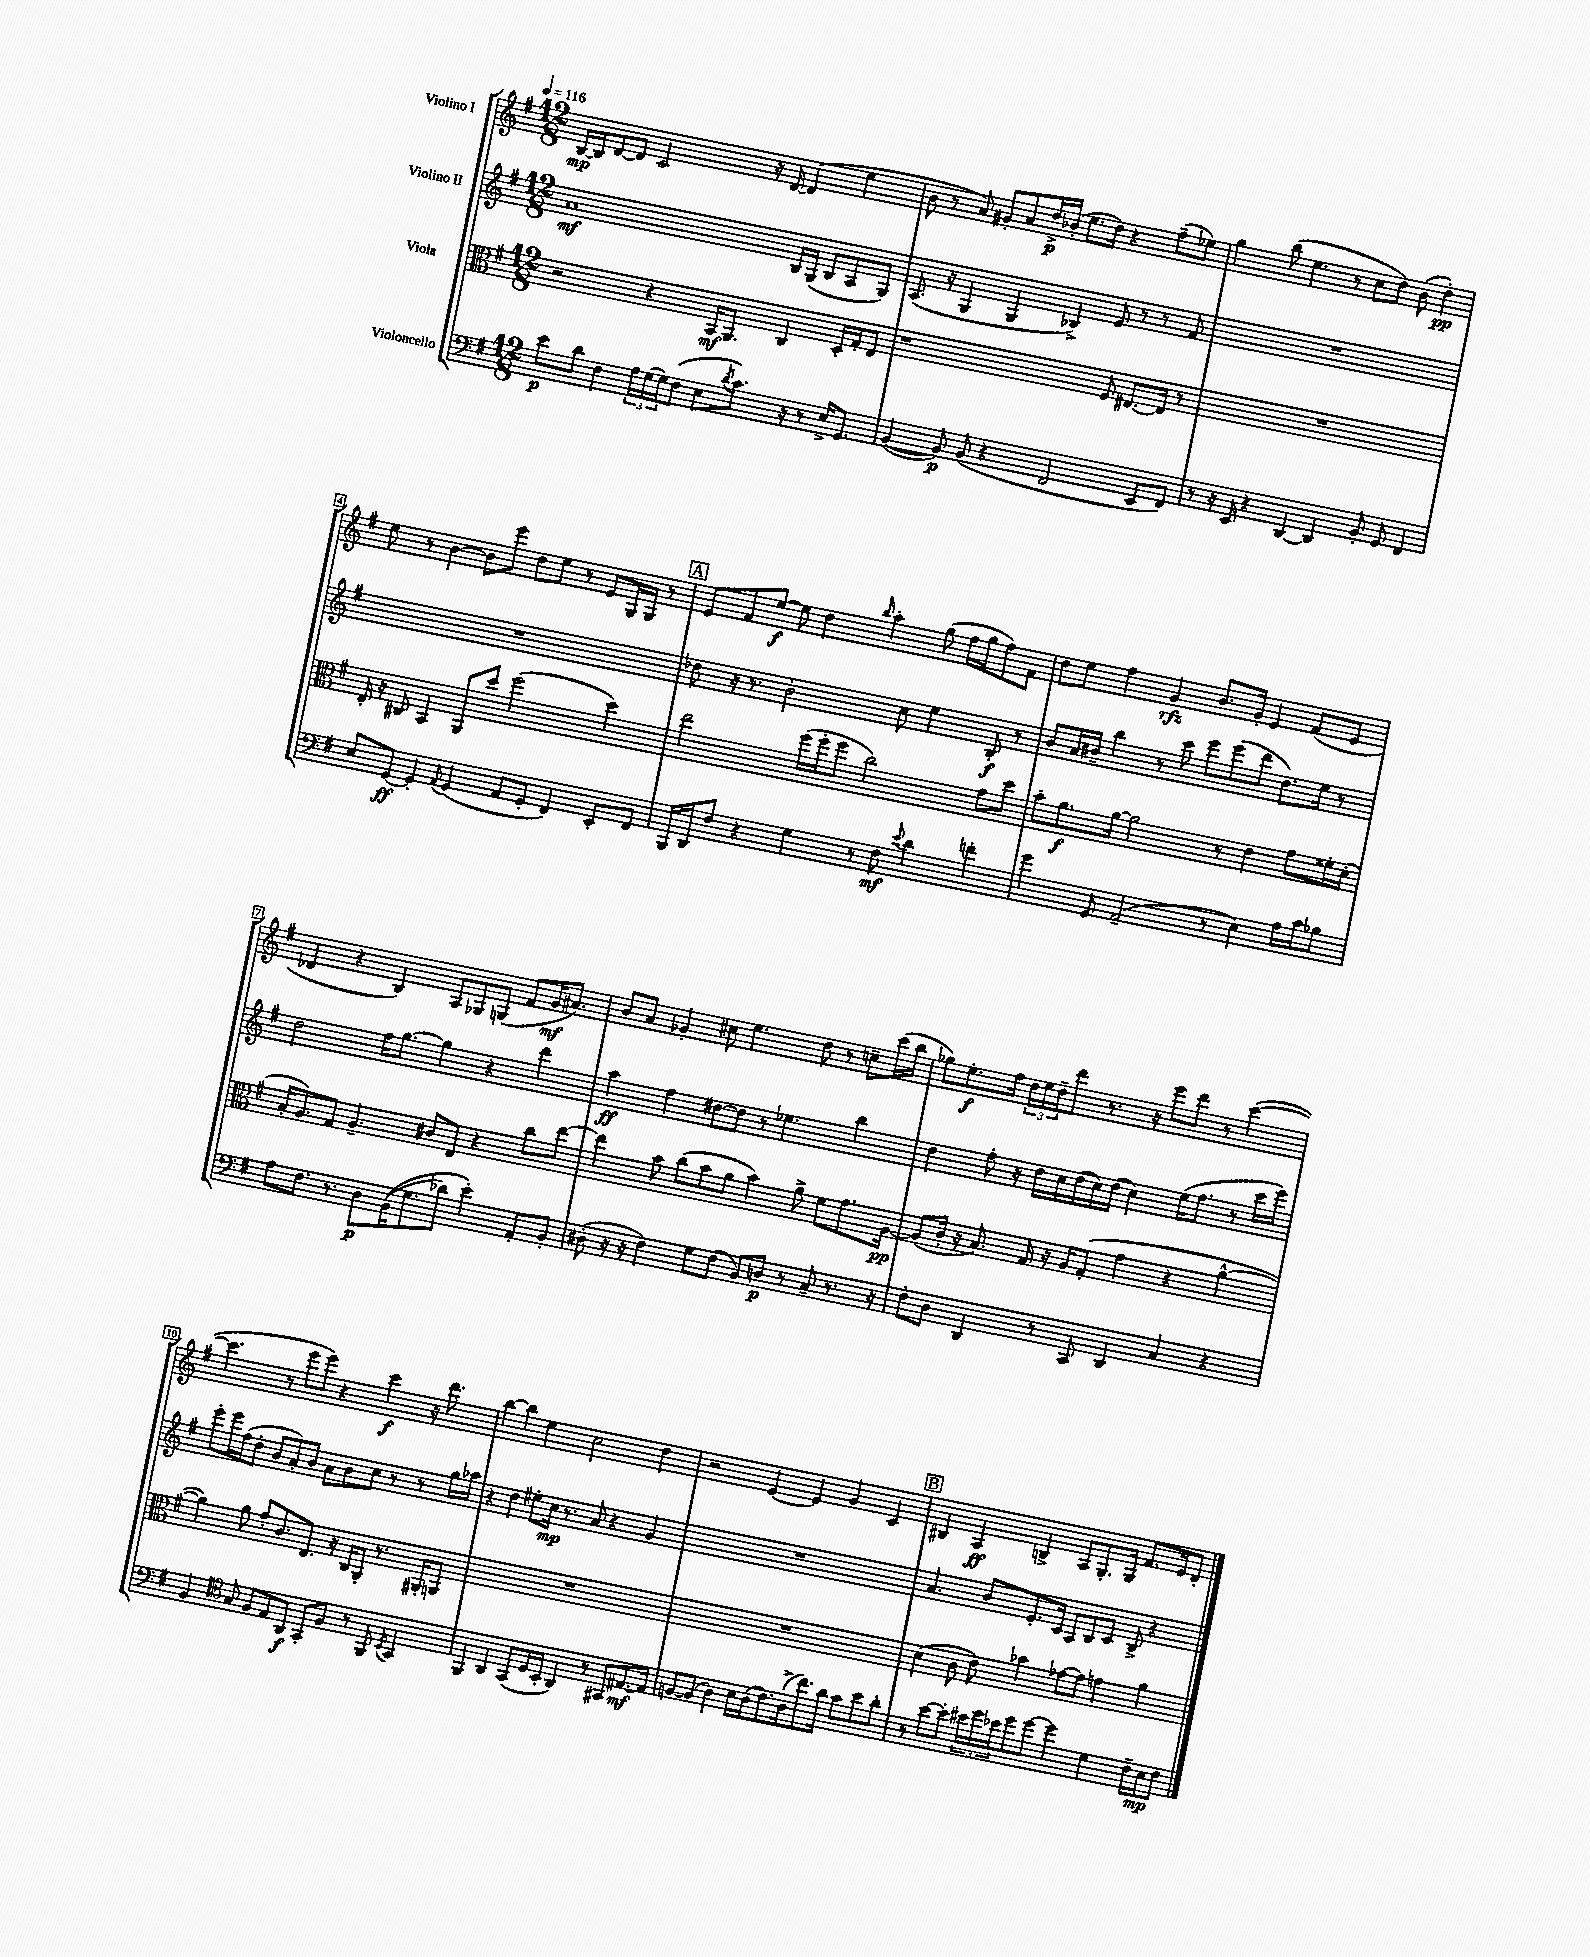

**kern	**kern	**kern	**kern
*staff4	*staff3	*staff2	*staff1
*clefF4	*clefC3	*clefG2	*clefG2
*k[f#]	*k[f#]	*k[f#]	*k[f#]
*M12/8	*M12/8	*M12/8	*M12/8
*MM116	*MM116	*MM116	*MM116
8e	2r	1a	[16B
.	.	.	16B]
8d	.	.	[8d
4F#	.	.	8d]
.	.	.	2c
24A	4r	.	.
(24G	.	.	.
24G)	.	.	.
(8F#	.	.	.
8E	16BB	.	.
.	8.AA	.	.
8qd	.	.	.
8.c)	.	.	16r
.	.	.	[16d
.	4C	16B	(4d]
16r	.	(16G	.
8r	.	8B	.
16E^	16D'	8A	4ee
8.GG	16G'	.	.
.	8E	8G)	.
=	=	=	=
([4BB	1r	(8.A	8b
.	.	.	8r
.	.	16r	.
8BB])	.	4G	8a)
(8BB	.	.	8g#'
4r	.	4G	8a
.	.	.	16dd^
.	.	.	(16b-'
2FF#	.	4B-^)	8.ee
.	.	.	16dd)
.	8F#	8e	4r
.	[8.E#	8r	.
8EE	.	8r	(8ff#~
.	16E#]	.	.
8FF#)	8r	8f#	8ee-)
=	=	=	=
8r	1.r	1.r	4gg
16r	.	.	.
16EE	.	.	.
4r	.	.	(8bb
.	.	.	4.ee
[4DD	.	.	.
4DD]	.	.	8r
.	.	.	8cc
8BB'	.	.	8dd)
8GG	.	.	(8b
4FF#	.	.	4dd')
=	=	=	=
8E	16E'	1.r	8ee
.	16r	.	.
[8GG	8C#	.	8r
4GG']	4BB	.	[4b
8qqAA	.	.	.
(4GG	8AA	.	8b]
.	8dd	.	8eee
8AA	(2ff#	.	8dd
8GG'	.	.	8ee
4FF#)	.	.	8r
.	.	.	8e
8EE'	4dd)	.	16G
.	.	.	16G
8FF#	.	.	8r
=	=	=	=
16BBB	2ee	8dd-	8e
16DD	.	.	.
8F#	.	16r	8f#
.	.	8.r	.
4r	.	.	[8ee
.	.	2b'	8ee]
4G	(16ff#	.	4dd
.	16ff#'	.	.
.	8ff#	.	.
.	.	.	16qqbb
8r	2cc)	.	4aa'
8F#	.	8cc	.
8qqe	.	.	.
4d	.	4ee	(8gg
.	.	.	16ff#
.	.	.	16gg
4f'	8g	8B'	8ff#)
.	8dd	8r	8f#
=	=	=	=
4g	8b'	8b	8dd
.	8.a	16a	8ee
.	.	16b#~	.
8GG	.	4bb	4ff#
.	[16a	.	.
(2AA~	2a]	.	.
.	.	8r	4g
.	.	8ccc	.
.	.	8eee	8.b
8r	8r	(8eee	.
.	.	.	16g'
4E)	4e	8ddd	4e
.	.	8.dd)	.
16A	8g	.	(8f#
16c	.	16ee	.
8B-	16f##'	8r	8e
.	(16d'	.	.
=	=	=	=
8A	16B'	2dd	4d-
.	8.A)	.	.
8.F#	.	.	.
.	8G	.	4r
8.r	.	.	.
.	4.A~	.	.
8D	.	16ff#	4B)
.	.	[8.gg	.
&((16BB	.	.	.
8.G	.	.	.
.	8c#	4gg]	8A
8d-)	8E	.	8G-
4e'&)	4r	4r	(8G
.	.	.	8f#
8AA'	8cc	4ddd	16g
.	.	.	8.a#)
8BB'	[8ee	.	.
=	=	=	=
(8D#'	4ee]	4aa	8b
16r	.	.	8a
16r	.	.	.
4F#)	8b	4ff#	4g-'
.	(8cc	.	.
8G	8b	[8dd#	8cc#
(8F#	8a	8dd#]	4.ee
8BB)	4b)	8r	.
8D	.	4.ee-	.
8r	8a^	.	8dd
8C~	8f#	.	8r
8.r	8.g	4bb	8cc~
.	.	.	(16ccc
16r	[16A	.	16bb
=	=	=	=
8F#'	(8A]	4dd	8gg-)
8D	16c'	.	8.ee'
.	16r	.	.
4DD	8.B)	8ff#'	.
.	.	.	16ff#
.	.	16r	24dd
.	.	.	24ee
.	16G	16dd	.
.	.	.	24dd~
8r	16r	16cc	8ddd
.	16A	(16dd	.
8CC	(8G'	16cc)	8.r
.	.	(16dd	.
4DD	4g	4cc)	.
.	.	.	16r
.	.	.	8eee
4C	4r	(16ee	8ddd
.	.	8.ff#	.
.	.	.	8r
4r	[4a^^	8r	([4ccc
.	.	16ccc	.
.	.	16eee)	.
=	=	=	=
4BB	4a])	8eee'	4.ccc]
.	.	16eee	.
.	.	(16ff#	.
*clefC4	*	*	*
8G	8a	8dd'	.
8F#	8g'	8b	8r
8E	8.c	8a')	8eee
8AA	.	8b	8eee)
.	8.E	.	.
8GG'	.	8a	4r
8F#	16r	8b	.
.	16C	.	.
8r	8AA'	8cc	4ccc
8FF#	8.r	8r	.
8qBB	.	.	.
4GG	.	8r	16r
.	16AA#'	.	8.ddd
.	8AA	16gg	.
.	.	16aa-	.
=	=	=	=
4FF#	1.r	4r	[4bb
4AA	.	4dd	4bb]
(8GG	.	8ee#'	4ee
16D	.	16cc	.
16BB'	.	8.r	.
4AA)	.	.	2cc
.	.	8a	.
8r	.	4r	.
8GG#	.	.	.
[8.E#	.	4g	4dd
16E#]	.	.	.
=	=	=	=
[8F	1.r	1.r	2r
(8F]	.	.	.
4A)	.	.	.
16B	.	.	[4e
(16A	.	.	.
8.c)	.	.	.
.	.	.	4e]
(16A^	.	.	.
8.cc)	.	.	.
.	.	.	4g
16a	.	.	.
8g	.	.	.
8b	.	.	4c
8a'	.	.	.
=	=	=	=
8r	(4d	4.a	4B#
[8b	.	.	.
8b']	8c	.	4A
24b#	8e)	8b	.
24dd	.	.	.
24b-	.	.	.
8dd	4b-	8.e'	4B^
[8dd	.	.	.
.	.	16c	.
4dd]	[8g-	8A	8A
.	8g-]	8B	8.G'
4d	4g	8c	.
.	.	.	16G
.	.	8B^	8.f#
16c~	4a	4r	.
16B	.	.	16e
8c	.	.	8d'
==	==	==	==
*-	*-	*-	*-
